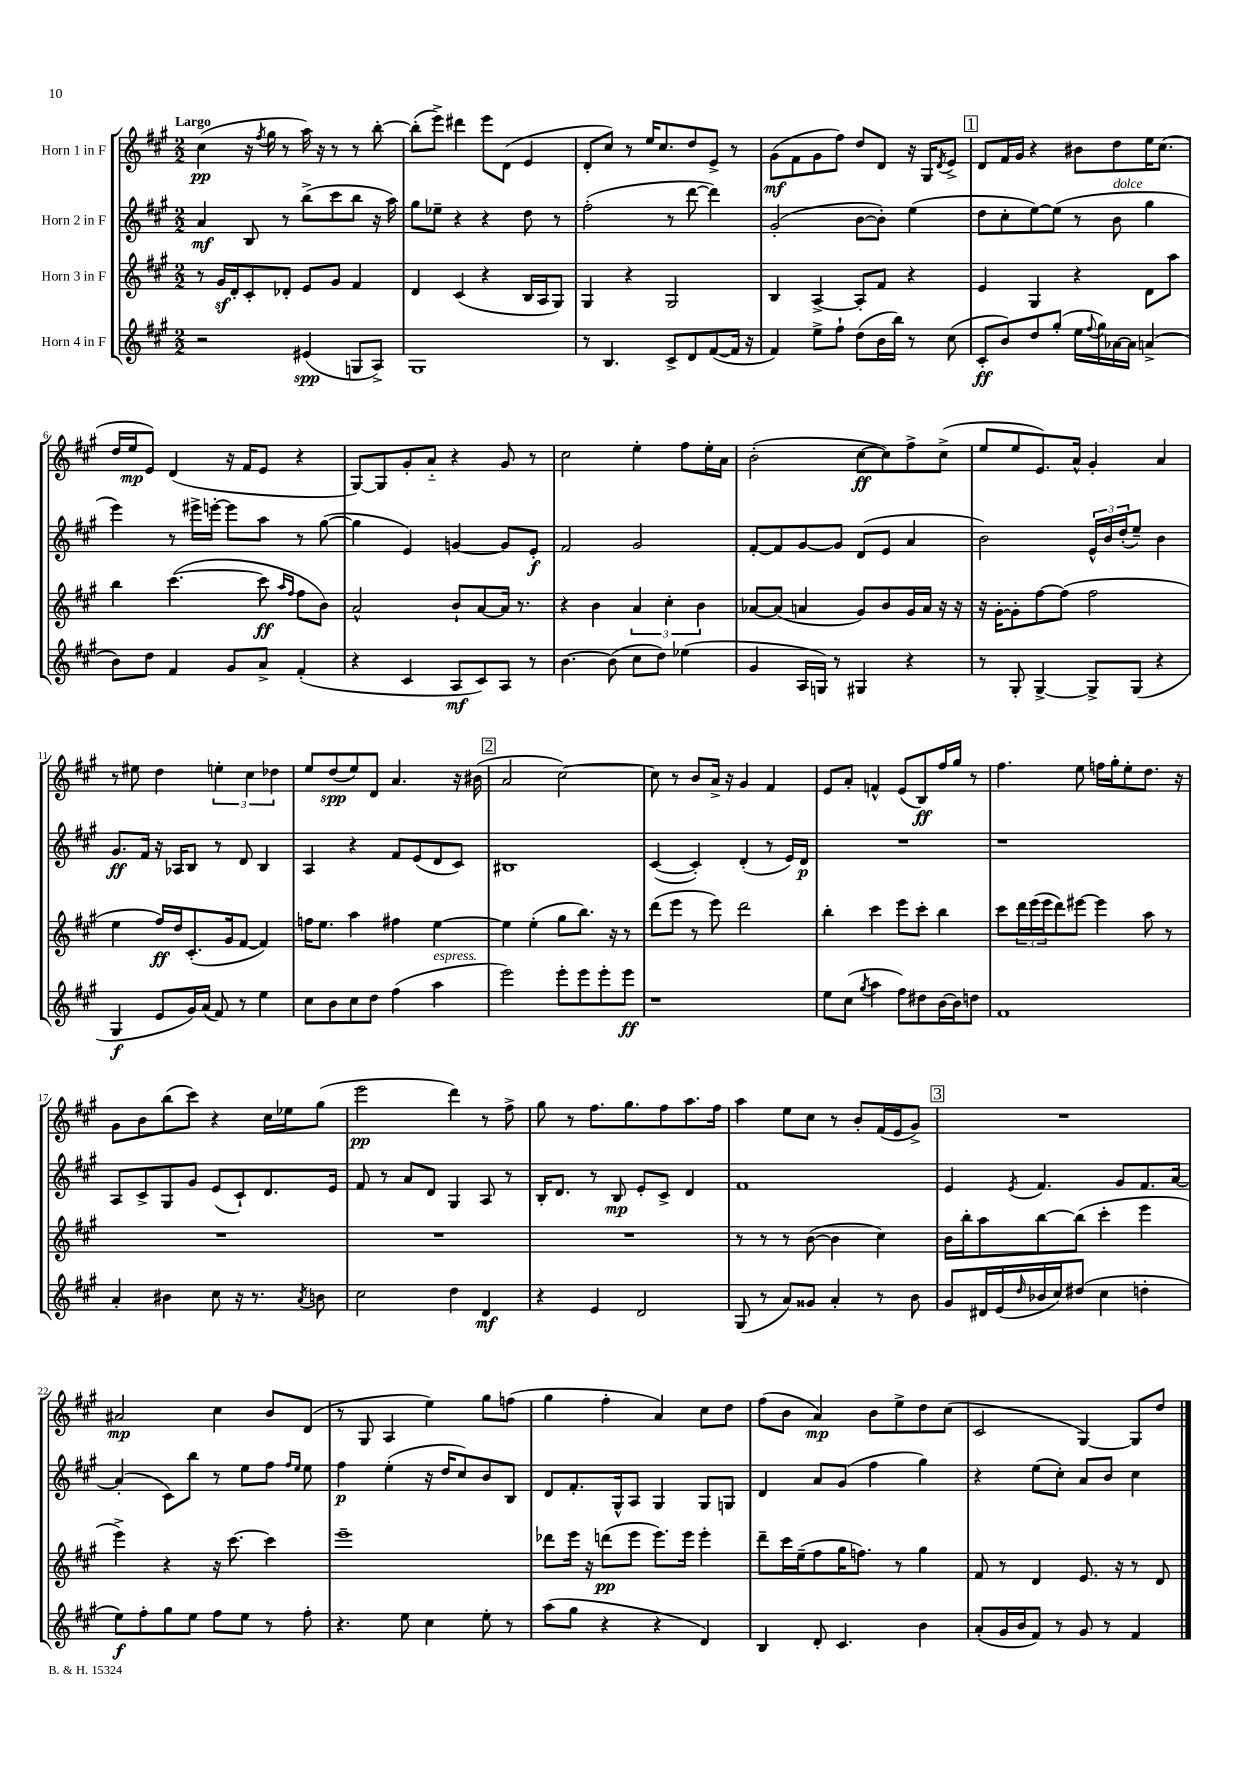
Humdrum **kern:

**kern	**dynam	**kern	**dynam	**kern	**dynam	**kern	**dynam
*part4	*part4	*part3	*part3	*part2	*part2	*part1	*part1
*staff4	*staff4	*staff3	*staff3	*staff2	*staff2	*staff1	*staff1
*I"Horn 4 in F	*	*I"Horn 3 in F	*	*I"Horn 2 in F	*	*I"Horn 1 in F	*
*clefG2	*	*clefG2	*	*clefG2	*	*clefG2	*
*k[f#c#g#]	*	*k[f#c#g#]	*	*k[f#c#g#]	*	*k[f#c#g#]	*
*M2/2	*	*M2/2	*	*M2/2	*	*M2/2	*
=1	=1	=1	=1	=1	=1	=1	=1
!	!	!	!	!	!	!LO:TX:a:B:t=Largo	!
2r	.	8r	.	4a/	mf	(4cc#\	pp
.	.	16g#z/LL	.	.	.	.	.
.	.	16d'/J	.	.	.	.	.
.	.	8c#'/	.	8B/	.	16r	.
.	.	.	.	.	.	8qff#/	.
.	.	.	.	.	.	16gg#\	.
.	.	8d-X'/J	.	8r	.	8r	.
(4e#X/	spp	8e/L	.	(8bb^\L	.	16aa\)	.
.	.	.	.	.	.	16r	.
.	.	8g#/J	.	8ccc#\	.	8r	.
8Gn/L	.	4f#/	.	8bb\J	.	8r	.
8A^/J)	.	.	.	16r	.	[8bb'\	.
.	.	.	.	16aa\)	.	.	.
=2	=2	=2	=2	=2	=2	=2	=2
1G#	.	4d/	.	8gg#\L	.	(8bb'\L]	.
.	.	.	.	8ee-X~\J	.	8eee^\J)	.
.	.	(4c#/	.	4r	.	4ddd#X\	.
.	.	4r	.	4r	.	8eee\L	.
.	.	.	.	.	.	(8d\J	.
.	.	16B/LL	.	8dd\	.	4e/	.
.	.	16A/J	.	.	.	.	.
.	.	8G#/J)	.	8r	.	.	.
=3	=3	=3	=3	=3	=3	=3	=3
8r	.	4G#/	.	(2ff#'\	.	8d'/L	.
4.B/	.	.	.	.	.	8cc#/J)	.
.	.	4r	.	.	.	8r	.
.	.	.	.	.	.	16ee/KL	.
.	.	.	.	.	.	8.cc#/	.
8c#^/L	.	2G#/	.	8r	.	.	.
8d/	.	.	.	[8ddd\	.	8dd/	.
([8f#/	.	.	.	4ddd\])	.	8e^/J	.
16f#/Jk]	.	.	.	.	.	8r	.
16r	.	.	.	.	.	.	.
=4	=4	=4	=4	=4	=4	=4	=4
4f#/)	.	4B/	.	(2g#'/	.	(8g#\L	mf
.	.	.	.	.	.	8f#\	.
8ee^\L	.	[4A^/	.	.	.	8g#\	.
8ff#`\J	.	.	.	.	.	8ff#\J)	.
(8dd\L	.	8A'/L]	.	[8b\L	.	8dd/L	.
16b\L	.	8f#/J	.	8b'\J])	.	8d/J	.
16bb\JJ)	.	.	.	.	.	.	.
8r	.	4r	.	(4ee\	.	16r	.
.	.	.	.	.	.	16G#/KL	.
.	.	.	.	.	.	8qd/	.
(8cc#\	.	.	.	.	.	8e^/J	.
!!LO:REH:place=s1:t=1
=5	=5	=5	=5	=5	=5	=5	=5
8c#'/L	ff	4e/	.	8dd\L	.	8d/L	.
8b/)	.	.	.	8cc#'\	.	16f#/L	.
.	.	.	.	.	.	16g#/JJ	.
8dd/	.	4G#/	.	[8ee\)	.	4r	.
(8gg#'/J	.	.	.	(8ee\J]	.	.	.
16ee\LL	.	4r	.	8r	.	8b#X\L	.
8qqff#/	.	.	.	.	.	.	.
16gg#\)	.	.	.	.	.	.	.
!	!	!	!	!LO:TX:a:i:t=dolce	!	!	!
[16a-X\	.	.	.	8b\	.	8dd\	.
16a-\JJ]	.	.	.	.	.	.	.
(4an^/	.	8d\L	.	4gg#\	.	16ee\K	.
.	.	.	.	.	.	(8.cc#\J	.
.	.	8aa\J	.	.	.	.	.
!!LO:LB:g=z
=6	=6	=6	=6	=6	=6	=6	=6
8b\L)	.	4bb\	.	4eee\)	.	16dd/LL	.
.	.	.	.	.	.	16ee/J	mp
8dd\J	.	.	.	.	.	8e/J)	.
4f#/	.	([4.ccc#\	.	8r	.	(4d/	.
.	.	.	.	16eee#X^\LL	.	.	.
.	.	.	.	[16eeen'\JJ	.	.	.
8g#/L	.	.	.	8eee\L]	.	16r	.
.	.	.	.	.	.	16f#/KL	.
8a^/J	.	8ccc#\]	ff	8aa\J	.	8e/J	.
.	.	16qqaa/LL	.	.	.	.	.
.	.	16qqff#/JJ	.	.	.	.	.
(4f#'/	.	8ff#\L	.	8r	.	4r	.
.	.	8b\J)	.	([8gg#\	.	.	.
=7	=7	=7	=7	=7	=7	=7	=7
4r	.	2a^^/	.	4gg#\]	.	[8G#/L)	.
.	.	.	.	.	.	8G#/]	.
4c#/	.	.	.	4e/)	.	8g#'/	.
.	.	.	.	.	.	8a/J	.
8A/L	mf	8b`/L	.	[4gn/	.	4r	.
8c#/)	.	[8a/	.	.	.	.	.
8A/J	.	16a/Jk]	.	8g/L]	.	8g#/	.
.	.	8.r	.	.	.	.	.
8r	.	.	.	8e'/J	f	8r	.
=8	=8	=8	=8	=8	=8	=8	=8
[4.b\	.	4r	.	2f#/	.	2cc#\	.
.	.	4b\	.	.	.	.	.
(8b\]	.	.	.	.	.	.	.
8cc#\L	.	6a/	.	2g#/	.	4ee'\	.
8dd\J)	.	.	.	.	.	.	.
.	.	6cc#'\	.	.	.	.	.
(4ee-X\	.	.	.	.	.	8ff#\L	.
.	.	6b\	.	.	.	.	.
.	.	.	.	.	.	16ee'\L	.
.	.	.	.	.	.	16a\JJ	.
=9	=9	=9	=9	=9	=9	=9	=9
4g#/	.	[8a-X/L	.	[8f#'/L	.	(2b'\	.
.	.	(8a-/J]	.	8f#/]	.	.	.
16A/LL	.	4an/	.	[8g#/	.	.	.
16Gn/JJ)	.	.	.	.	.	.	.
8r	.	.	.	8g#/J]	.	.	.
4G#X/	.	8g#/L)	.	(8d/L	.	[8cc#\L	ff
.	.	8b/	.	8e/J	.	8cc#\])	.
4r	.	16g#/L	.	4a/	.	8ff#^\	.
.	.	16a/JJ	.	.	.	.	.
.	.	16r	.	.	.	(8cc#^\J	.
.	.	16r	.	.	.	.	.
=10	=10	=10	=10	=10	=10	=10	=10
8r	.	16r	.	2b\)	.	8ee/L	.
.	.	[16g#'\KL	.	.	.	.	.
8G#'/	.	8g#'\]	.	.	.	8ee/	.
[4G#^/	.	[8ff#\	.	.	.	8.e/)	.
.	.	(8ff#\J]	.	.	.	.	.
.	.	.	.	.	.	16a^^/Jk	.
8G#^/L]	.	2ff#\	.	24e^^/LL	.	4g#'/	.
.	.	.	.	24b/	.	.	.
.	.	.	.	(24dd'/J	.	.	.
(8G#/J	.	.	.	8ee~/J)	.	.	.
4r	.	.	.	4b\	.	4a/	.
!!LO:LB:g=z
=11	=11	=11	=11	=11	=11	=11	=11
4G#/	f	4ee\	.	8.g#/L	ff	8r	.
.	.	.	.	.	.	8ee#X\	.
.	.	.	.	16f#/Jk	.	.	.
8e/L	.	16ff#/LL)	ff	16r	.	4dd\	.
.	.	16dd/J	.	16A-X/KL	.	.	.
16g#/L)	.	(8.c#'/	.	8B/J	.	.	.
(16a/JJ	.	.	.	.	.	.	.
8f#/)	.	.	.	8r	.	6een'\	.
.	.	16g#/k	.	.	.	.	.
8r	.	[8f#/J	.	8d/	.	.	.
.	.	.	.	.	.	6cc#\	.
4ee\	.	4f#/])	.	4B/	.	.	.
.	.	.	.	.	.	6dd-X\	.
=12	=12	=12	=12	=12	=12	=12	=12
8cc#\L	.	16ffn\KL	.	4A/	.	8ee/L	.
.	.	8.ee\J	.	.	.	.	.
8b\	.	.	.	.	.	(8dd/	spp
8cc#\	.	4aa\	.	4r	.	8ee/)	.
8dd\J	.	.	.	.	.	8d/J	.
(4ff#\	.	4ff#X\	.	8f#/L	.	4.a/	.
.	.	.	.	(8e/	.	.	.
!LO:TX:a:i:t=espress.	!	!	!	!	!	!	!
4aa\	.	[4ee\	.	8d/	.	.	.
.	.	.	.	8c#/J)	.	16r	.
.	.	.	.	.	.	(16b#X\	.
!!LO:REH:place=s1:t=2
=13	=13	=13	=13	=13	=13	=13	=13
2eee\)	.	4ee\]	.	1B#X	.	2a/	.
.	.	(4ee'\	.	.	.	.	.
8eee'\L	.	8gg#\L	.	.	.	[2cc#\)	.
8eee\	.	8.bb\J)	.	.	.	.	.
8eee'\	.	.	.	.	.	.	.
.	.	16r	.	.	.	.	.
8eee\J	ff	8r	.	.	.	.	.
=14	=14	=14	=14	=14	=14	=14	=14
1r	.	(8ddd\L	.	([4c#/	.	8cc#\]	.
.	.	8eee\J	.	.	.	8r	.
.	.	8r	.	4c#'/])	.	8b/L	.
.	.	8eee\)	.	.	.	16a^/Jk	.
.	.	.	.	.	.	16r	.
.	.	2ddd\	.	(4d'/	.	4g#/	.
.	.	.	.	8r	.	4f#/	.
.	.	.	.	16e/LL)	.	.	.
.	.	.	.	16d/JJ	p	.	.
=15	=15	=15	=15	=15	=15	=15	=15
8ee\L	.	4bb'\	.	1r	.	8e/L	.
(8cc#\J	.	.	.	.	.	8a'/J	.
8qgg#/	.	.	.	.	.	.	.
4aa\	.	4ccc#\	.	.	.	4fn^^/	.
8ff#\L)	.	8eee\L	.	.	.	(8e/L	.
8dd#X\	.	8ccc#'\J	.	.	.	8B/)	ff
[16b\L	.	4bb\	.	.	.	16ff#/L	.
16b\J]	.	.	.	.	.	16gg#/JJ	.
8ddn\J	.	.	.	.	.	8r	.
=16	=16	=16	=16	=16	=16	=16	=16
1f#	.	8ccc#\L	.	1r	.	4.ff#\	.
.	.	24ddd\L	.	.	.	.	.
.	.	(24eee\	.	.	.	.	.
.	.	24eee\J	.	.	.	.	.
.	.	8ddd\)	.	.	.	.	.
.	.	[8eee#X\J	.	.	.	8ee\	.
.	.	4eee#\]	.	.	.	16ffn\LL	.
.	.	.	.	.	.	16gg#'\J	.
.	.	.	.	.	.	8ee'\	.
.	.	8aa\	.	.	.	8.dd\J	.
.	.	8r	.	.	.	.	.
.	.	.	.	.	.	16r	.
!!LO:LB:g=z
=17	=17	=17	=17	=17	=17	=17	=17
4a'/	.	1r	.	8A/L	.	8g#\L	.
.	.	.	.	8c#^/	.	8b\	.
4b#X\	.	.	.	8G#/	.	(8bb\	.
.	.	.	.	8g#/J	.	8ccc#\J)	.
8cc#\	.	.	.	(8e/L	.	4r	.
16r	.	.	.	8c#`/)	.	.	.
8.r	.	.	.	.	.	.	.
.	.	.	.	8.d/	.	16cc#\LL	.
.	.	.	.	.	.	16ee-X\J	.
8qa/	.	.	.	.	.	.	.
8bn\	.	.	.	.	.	(8gg#\J	.
.	.	.	.	16e/Jk	.	.	.
=18	=18	=18	=18	=18	=18	=18	=18
2cc#\	.	1r	.	8f#/	.	2eee\	pp
.	.	.	.	8r	.	.	.
.	.	.	.	8a/L	.	.	.
.	.	.	.	8d/J	.	.	.
4dd\	.	.	.	4G#/	.	4ddd\)	.
4d/	mf	.	.	8A/	.	8r	.
.	.	.	.	8r	.	8ff#^\	.
=19	=19	=19	=19	=19	=19	=19	=19
4r	.	1r	.	16B'/KL	.	8gg#\	.
.	.	.	.	8.d/J	.	.	.
.	.	.	.	.	.	8r	.
4e/	.	.	.	8r	.	8.ff#\L	.
.	.	.	.	8B/	mp	.	.
.	.	.	.	.	.	8.gg#\	.
2d/	.	.	.	8e'/L	.	.	.
.	.	.	.	8c#^/J	.	8ff#\	.
.	.	.	.	4d/	.	8.aa\	.
.	.	.	.	.	.	16ff#\Jk	.
=20	=20	=20	=20	=20	=20	=20	=20
(8G#/	.	8r	.	1f#	.	4aa\	.
8r	.	8r	.	.	.	.	.
8a/L)	.	8r	.	.	.	8ee\L	.
8g##X/J	.	([8b\	.	.	.	8cc#\J	.
4a'/	.	4b\]	.	.	.	8r	.
.	.	.	.	.	.	8b'/L	.
8r	.	4cc#\)	.	.	.	(16f#/L	.
.	.	.	.	.	.	16e/J	.
8b\	.	.	.	.	.	8g#^/J)	.
!!LO:REH:place=s1:t=3
=21	=21	=21	=21	=21	=21	=21	=21
8g#/L	.	16b\LL	.	4e/	.	1r	.
.	.	16bb'\J	.	.	.	.	.
16d#X/L	.	8aa\	.	.	.	.	.
(16e/	.	.	.	.	.	.	.
16qqdd/	.	.	.	8qe/	.	.	.
16b-X/	.	[8bb\	.	4.f#/	.	.	.
16cc#/J)	.	.	.	.	.	.	.
(8dd#X/J	.	(8bb\J]	.	.	.	.	.
4cc#\	.	4ccc#'\	.	.	.	.	.
.	.	.	.	8g#/L	.	.	.
4ddn'\	.	4eee\	.	8.f#/	.	.	.
.	.	.	.	[16a/Jk	.	.	.
!!LO:LB:g=z
=22	=22	=22	=22	=22	=22	=22	=22
8ee\L)	f	4eee^\)	.	(4a'/]	.	2a#X/	mp
8ff#'\	.	.	.	.	.	.	.
8gg#\	.	4r	.	8c#\L)	.	.	.
8ee\J	.	.	.	8bb\J	.	.	.
8ff#\L	.	16r	.	8r	.	4cc#\	.
.	.	[8.ccc#\	.	.	.	.	.
8ee\J	.	.	.	8ee\L	.	.	.
8r	.	4ccc#\]	.	8ff#\J	.	8b/L	.
.	.	.	.	16qqff#/LL	.	.	.
.	.	.	.	16qqee/JJ	.	.	.
8ff#'\	.	.	.	8ee\	.	(8d/J	.
=23	=23	=23	=23	=23	=23	=23	=23
4.r	.	1eee~	.	4ff#\	p	8r	.
.	.	.	.	.	.	8G#/	.
.	.	.	.	(4ee'\	.	4A/	.
8ee\	.	.	.	.	.	.	.
4cc#\	.	.	.	16r	.	4ee\)	.
.	.	.	.	16dd/KL	.	.	.
.	.	.	.	8cc#/)	.	.	.
8ee'\	.	.	.	8b/	.	8gg#\L	.
8r	.	.	.	8B/J	.	(8ffn\J	.
=24	=24	=24	=24	=24	=24	=24	=24
(8aa\L	.	8ddd-X\L	.	8d/L	.	4gg#\	.
8gg#\J	.	16eee\Jk	.	8.f#'/	.	.	.
.	.	16r	.	.	.	.	.
4r	.	(8dddn\L	pp	.	.	4ff#'\	.
.	.	.	.	16G#^^/k	.	.	.
.	.	8eee\J	.	8A/J	.	.	.
4r	.	8.eee\L)	.	4G#/	.	4a/)	.
.	.	16eee\Jk	.	.	.	.	.
4d/)	.	4eee'\	.	8G#/L	.	8cc#\L	.
.	.	.	.	8Gn/J	.	8dd\J	.
=25	=25	=25	=25	=25	=25	=25	=25
4B/	.	8ddd~\L	.	4d/	.	(8ff#\L	.
.	.	16ccc#\L	.	.	.	8b\J	.
.	.	(16ee~\J	.	.	.	.	.
8d'/	.	8ff#\	.	8a/L	.	4a/)	mp
4.c#/	.	16gg#\K	.	(8g#/J	.	.	.
.	.	8.ffn\J)	.	.	.	.	.
.	.	.	.	4ff#\	.	8b\L	.
.	.	8r	.	.	.	8ee^\	.
4b\	.	4gg#\	.	4gg#\)	.	8dd\	.
.	.	.	.	.	.	(8cc#\J	.
=26	=26	=26	=26	=26	=26	=26	=26
(8a'/L	.	8f#/	.	4r	.	2c#/	.
16g#/L	.	8r	.	.	.	.	.
16b/J	.	.	.	.	.	.	.
8f#/J)	.	4d/	.	(8ee\L	.	.	.
8r	.	.	.	8cc#'\J)	.	.	.
8g#/	.	8.e/	.	8a/L	.	[4G#/)	.
8r	.	.	.	8b/J	.	.	.
.	.	16r	.	.	.	.	.
4f#/	.	8r	.	4cc#\	.	8G#/L]	.
.	.	8d/	.	.	.	8dd/J	.
==	==	==	==	==	==	==	==
*-	*-	*-	*-	*-	*-	*-	*-
